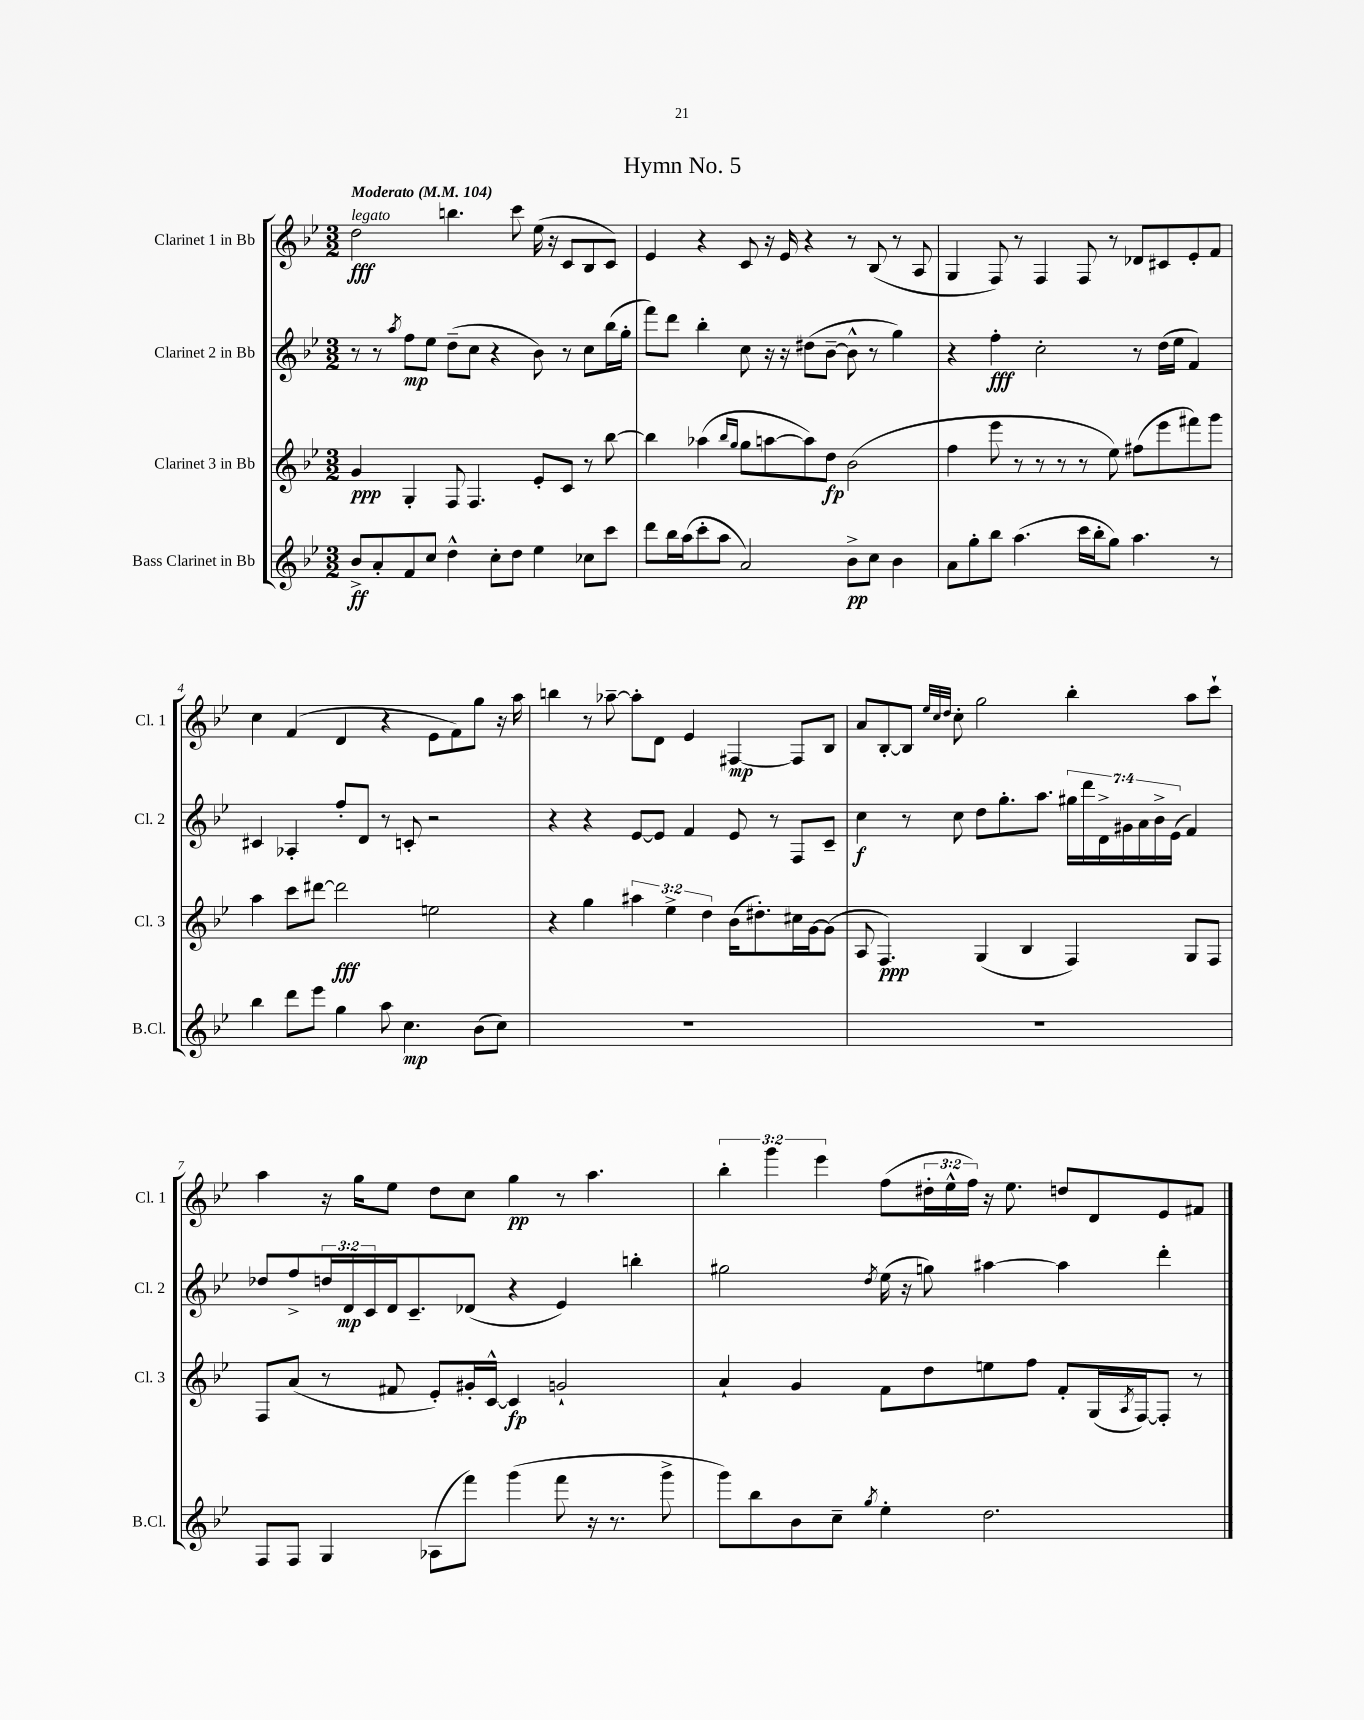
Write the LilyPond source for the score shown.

\header { title = "Hymn No. 5" }
<<
\new StaffGroup <<
\new Staff = "s0" \with { instrumentName = "Clarinet 1 in Bb" shortInstrumentName = "Cl. 1" } {
    \clef treble \key bes \major \numericTimeSignature \time 3/2 \override Staff.TupletNumber.text = #tuplet-number::calc-fraction-text \tempo "Moderato" 4 = 104
    d''2\fff^\markup { \italic "legato" } b''4. c'''8 ees''16( r16 c'8 bes8 c'8) |
    ees'4 r4 c'8 r16 ees'16 r4 r8 bes8( r8 a8 |
    g4 f8) r8 f4 f8 r8 des'8 cis'8 ees'8-. f'8 |
    c''4 f'4( d'4 r4 ees'8 f'8) g''8 r16 a''16 |
    b''4 r8 aes''8~-- aes''8-. d'8 ees'4 fis4~\mp fis8 bes8 |
    a'8 bes8~-. bes8 \grace { ees''32 c''32 d''32 } c''8-. g''2 bes''4-. a''8 c'''8-! |
    a''4 r16 g''16 ees''8 d''8 c''8 g''4\pp r8 a''4. |
    \tuplet 3/2 { bes''4-. g'''4 ees'''4 } f''8( \tuplet 3/2 { dis''16-. ees''16-^ f''16) } r16 ees''8. d''8 d'8 ees'8 fis'8 \bar "|." |
}
\new Staff = "s1" \with { instrumentName = "Clarinet 2 in Bb" shortInstrumentName = "Cl. 2" } {
    \clef treble \key bes \major \numericTimeSignature \time 3/2 \override Staff.TupletNumber.text = #tuplet-number::calc-fraction-text
    r8 r8 \acciaccatura { a''8 } f''8\mp ees''8 d''8--( c''8 r4 bes'8) r8 c''8 bes''16( g''16-. |
    f'''8) d'''8 bes''4-. c''8 r16 r16 dis''8( bes'8~-- bes'8-^ r8 g''4) |
    r4 f''4-.\fff c''2-. r8 d''16( ees''16 f'4) |
    cis'4 aes4-. f''8-. d'8 r8 c'8-. r2 |
    r4 r4 ees'8~ ees'8 f'4 ees'8 r8 f8 c'8-- |
    c''4\f r8 c''8 d''8 g''8.-. a''8. \tuplet 7/4 { gis''16 d'''16 d'16-> gis'16 a'16 bes'16-> ees'16( } f'4) |
    des''8 f''8-> \tuplet 3/2 { d''16 d'16\mp c'16 } d'16 c'8.-- des'8( r4 ees'4) b''4-. |
    gis''2 \acciaccatura { d''8 } ees''16( r16 g''8) ais''4~ ais''4 d'''4-. \bar "|." |
}
\new Staff = "s2" \with { instrumentName = "Clarinet 3 in Bb" shortInstrumentName = "Cl. 3" } {
    \clef treble \key bes \major \numericTimeSignature \time 3/2 \override Staff.TupletNumber.text = #tuplet-number::calc-fraction-text
    g'4\ppp g4-. f8 f4. ees'8-. c'8 r8 bes''8~ |
    bes''4 aes''4( \grace { bes''16 g''16 } g''8 a''8~ a''8) d''8\fp bes'2( |
    f''4 ees'''8 r8 r8 r8 r8 ees''8) fis''8( ees'''8 fis'''8) g'''8 |
    a''4 c'''8 dis'''8~ dis'''2\fff e''2 |
    r4 g''4 \tuplet 3/2 { ais''4 ees''4-> d''4 } bes'16( dis''8.-.) cis''16 g'16~ g'8( |
    a8 f4.\ppp) g4( bes4 f4) g8 f8 |
    f8 a'8( r8 fis'8 ees'8-.) gis'16-. c'16~-^ c'4\fp g'2-! |
    a'4-! g'4 f'8 d''8 e''8 f''8 f'8-. g16( \acciaccatura { a8 } f16~) f8-. r8 \bar "|." |
}
\new Staff = "s3" \with { instrumentName = "Bass Clarinet in Bb" shortInstrumentName = "B.Cl." } {
    \clef treble \key bes \major \numericTimeSignature \time 3/2
    bes'8->\ff a'8-. f'8 c''8 d''4-^ c''8-. d''8 ees''4 ces''8 c'''8 |
    d'''8 bes''16 a''16( c'''8-. a''8 a'2) bes'8->\pp c''8 bes'4 |
    a'8 g''8-. bes''8 a''4.( c'''16 bes''16-. g''8) a''4. r8 |
    bes''4 d'''8 ees'''8 g''4 a''8 c''4.\mp bes'8( c''8) |
    R1. |
    R1. |
    f8 f8 g4 aes8( f'''8) g'''4( f'''8 r16 r8. g'''8-> |
    g'''8) bes''8 bes'8 c''8-- \acciaccatura { g''8 } ees''4-. d''2. \bar "|." |
}
>>
>>
